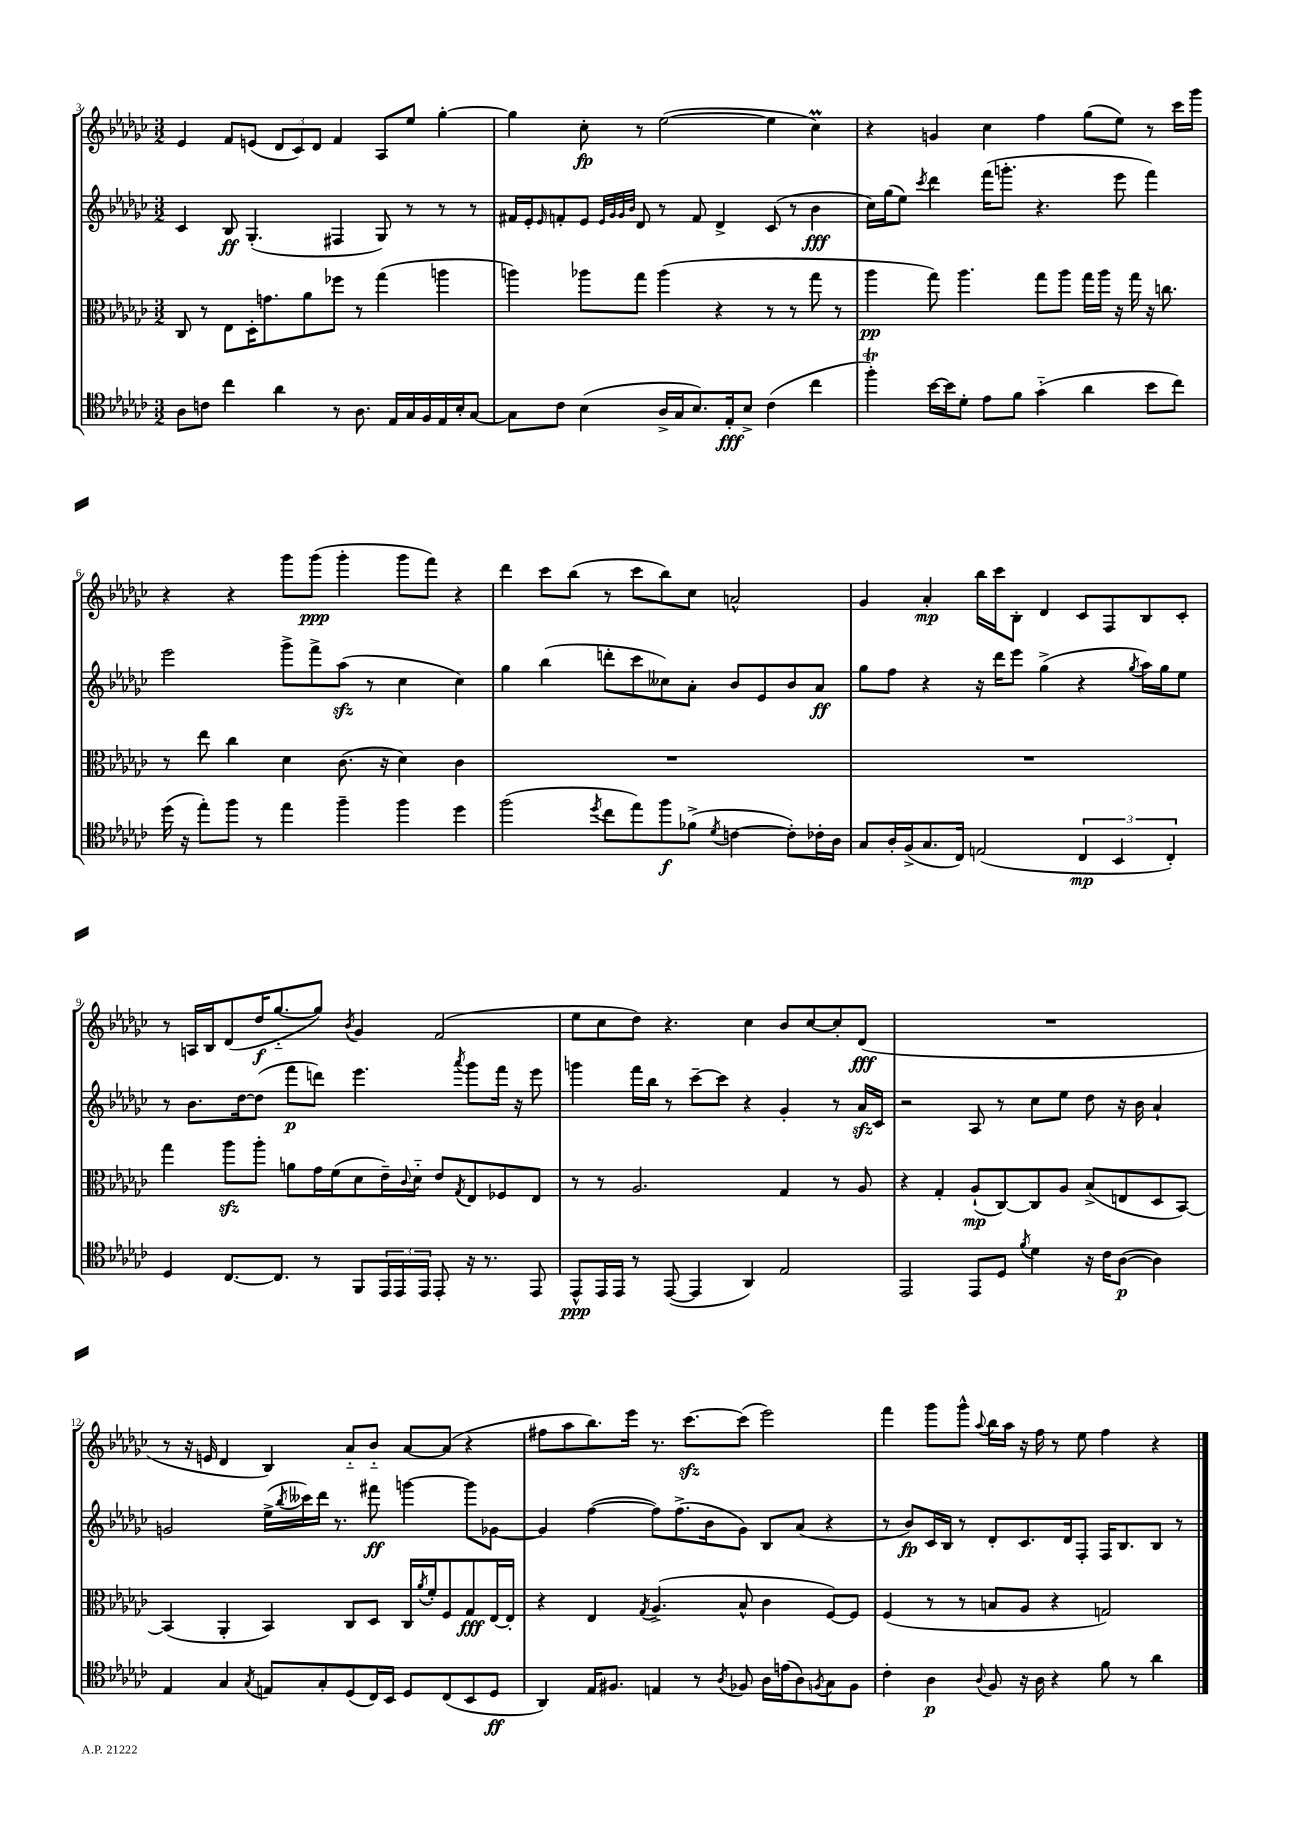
<<
\new StaffGroup <<
\new Staff = "s0" {
    \clef treble \key ges \major \numericTimeSignature \time 3/2
    ees'4 f'8 e'8( \tuplet 3/2 { des'8 ces'8) des'8 } f'4 aes8 ees''8 ges''4~-. |
    ges''4 ces''8-.\fp r8 ees''2~( ees''4 ces''4\prall) |
    r4 g'4 ces''4 f''4 ges''8( ees''8) r8 ces'''16 ges'''16 |
    r4 r4 ges'''8 ges'''8\ppp( ges'''4-. ges'''8 f'''8) r4 |
    des'''4 ces'''8 bes''8( r8 ces'''8 bes''8) ces''8 a'2-^ |
    ges'4 aes'4-.\mp bes''16 ces'''16 bes8-. des'4 ces'8 f8 bes8 ces'8-. |
    r8 a16 bes16 des'8( des''16\f ges''8.~-_ ges''8) \acciaccatura { bes'8 } ges'4 f'2( |
    ees''8 ces''8 des''8) r4. ces''4 bes'8 ces''8~ ces''8-. des'8\fff( |
    R1. |
    r8 r16 e'16 des'4 bes4) aes'8-_ bes'8-_ aes'8~ aes'8( r4 |
    fis''8 aes''8 bes''8.) ees'''16 r8. ces'''8.~\sfz ces'''8( ees'''2) |
    f'''4 ges'''8 ges'''8-^ \appoggiatura { aes''8 } bes''16 aes''16 r16 f''16 r8 ees''8 f''4 r4 \bar "|." |
}
\new Staff = "s1" {
    \clef treble \key ges \major \numericTimeSignature \time 3/2
    ces'4 bes8\ff ges4.-.( fis4 ges8) r8 r8 r8 |
    fis'16 ees'16-. \grace { ees'16 } f'8-. ees'8 \grace { ees'32 ges'32 ges'32 bes'32 } des'8 r8 f'8 des'4-> ces'8( r8 bes'4\fff |
    ces''16) ges''16( ees''8) \acciaccatura { ces'''8 } des'''4 f'''16( g'''8.-. r4. ees'''8 f'''4) |
    ees'''2 ges'''8-> f'''8-> aes''8\sfz( r8 ces''4 ces''4) |
    ges''4 bes''4( d'''8-. ces'''8 ceses''8) aes'8-. bes'8 ees'8 bes'8 aes'8\ff |
    ges''8 f''8 r4 r16 des'''16 ees'''8 ges''4->( r4 \acciaccatura { ges''8 } aes''16) ges''16 ees''8 |
    r8 bes'8. des''16~ des''8( f'''8\p d'''8) ees'''4. \acciaccatura { aes'''8 } ges'''8 f'''16 r16 ees'''8 |
    g'''4 f'''16 bes''16 r8 ces'''8~-- ces'''8 r4 ges'4-. r8 aes'16\sfz ces'16 |
    r2 aes8 r8 ces''8 ees''8 des''8 r16 bes'16 aes'4-! |
    g'2 ees''16->( \acciaccatura { bes''8 } ceses'''16) des'''16 r8. fis'''8\ff g'''4~ g'''8 ges'8~ |
    ges'4 f''4~( f''8) f''8.->( bes'16 ges'8) bes8 aes'8( r4 |
    r8 bes'8\fp) ces'16 bes16 r8 des'8-. ces'8. des'16 f8-. f16 bes8. bes8 r8 \bar "|." |
}
\new Staff = "s2" {
    \clef alto \key ges \major \numericTimeSignature \time 3/2
    ces8 r8 ees8 des16-. g'8. aes'8 fes''8 r8 ges''4( a''4 |
    a''4) aes''8 ges''8 aes''4( r4 r8 r8 ges''8 r8 |
    aes''4\pp ges''8) aes''4. ges''8 aes''8 ges''16 aes''16 r16 ges''16 r16 c''8. |
    r8 ees''8 ces''4 des'4 ces'8.( r16 des'4) ces'4 |
    R1. |
    R1. |
    ges''4 aes''8\sfz aes''8-. a'8 ges'16 f'16( des'8 ees'16--) \appoggiatura { ces'8 } des'16-_ ees'8 \acciaccatura { ges8 } ees8 fes8 ees8 |
    r8 r8 aes2. ges4 r8 aes8 |
    r4 ges4-. aes8-!\mp( ces8~) ces8 aes8 bes8->( e8 des8 bes,8~) |
    bes,4( aes,4-. bes,4) ces8 des8 ces16 \acciaccatura { aes'8 } f'16-. f8 ges8\fff ees16~ ees16-. |
    r4 ees4 \acciaccatura { ges8 } aes4.->( bes8-^ ces'4 f8~) f8 |
    f4( r8 r8 b8 aes8 r4 g2) \bar "|." |
}
\new Staff = "s3" {
    \clef tenor \key ges \major \numericTimeSignature \time 3/2
    aes8 c'8 ces''4 aes'4 r8 aes8. ees16 ges16 f16 ees16 bes16-. ges8~ |
    ges8 ces'8 bes4( aes16-> ges16 bes8.) ees16-.\fff bes8-> ces'4( ces''4 |
    f''4-.\trill) bes'16~ bes'16 des'8-. ees'8 f'8 ges'4-_( aes'4 bes'8 ces''8) |
    des''16( r16 ees''8-.) f''8 r8 ees''4 f''4-- f''4 des''4 |
    f''2( \acciaccatura { des''8 } ces''8 ees''8) f''8\f fes'8->( \acciaccatura { des'8 } c'4~ c'8-.) ces'16-. aes16 |
    ges8 aes16-. f16->( ges8. ces16) e2( \tuplet 3/2 { ces4\mp bes,4 ces4-.) } |
    des4 ces8.~ ces8. r8 f,8 \tuplet 3/2 { ees,16 ees,16 ees,16 } ees,8-. r16 r8. ees,8 |
    ees,8-^\ppp ees,16 ees,16 r8 ees,8~( ees,4 aes,4) ees2 |
    ees,2 ees,8 des8 \acciaccatura { f'8 } des'4 r16 ces'16 aes8~\p( aes4) |
    ees4 ges4 \acciaccatura { ges8 } e8 ges8-. des8( ces16) bes,16 des8 ces8( bes,8 des8\ff |
    aes,4) ees16 fis8. e4 r8 \acciaccatura { aes8 } fes8 aes16 e'16( aes8) \acciaccatura { f8 } ges8 f8 |
    ces'4-. aes4\p \appoggiatura { aes8 } f8 r16 aes16 r4 f'8 r8 aes'4 \bar "|." |
}
>>
>>
\layout { \context { \Score currentBarNumber = #3 } }
